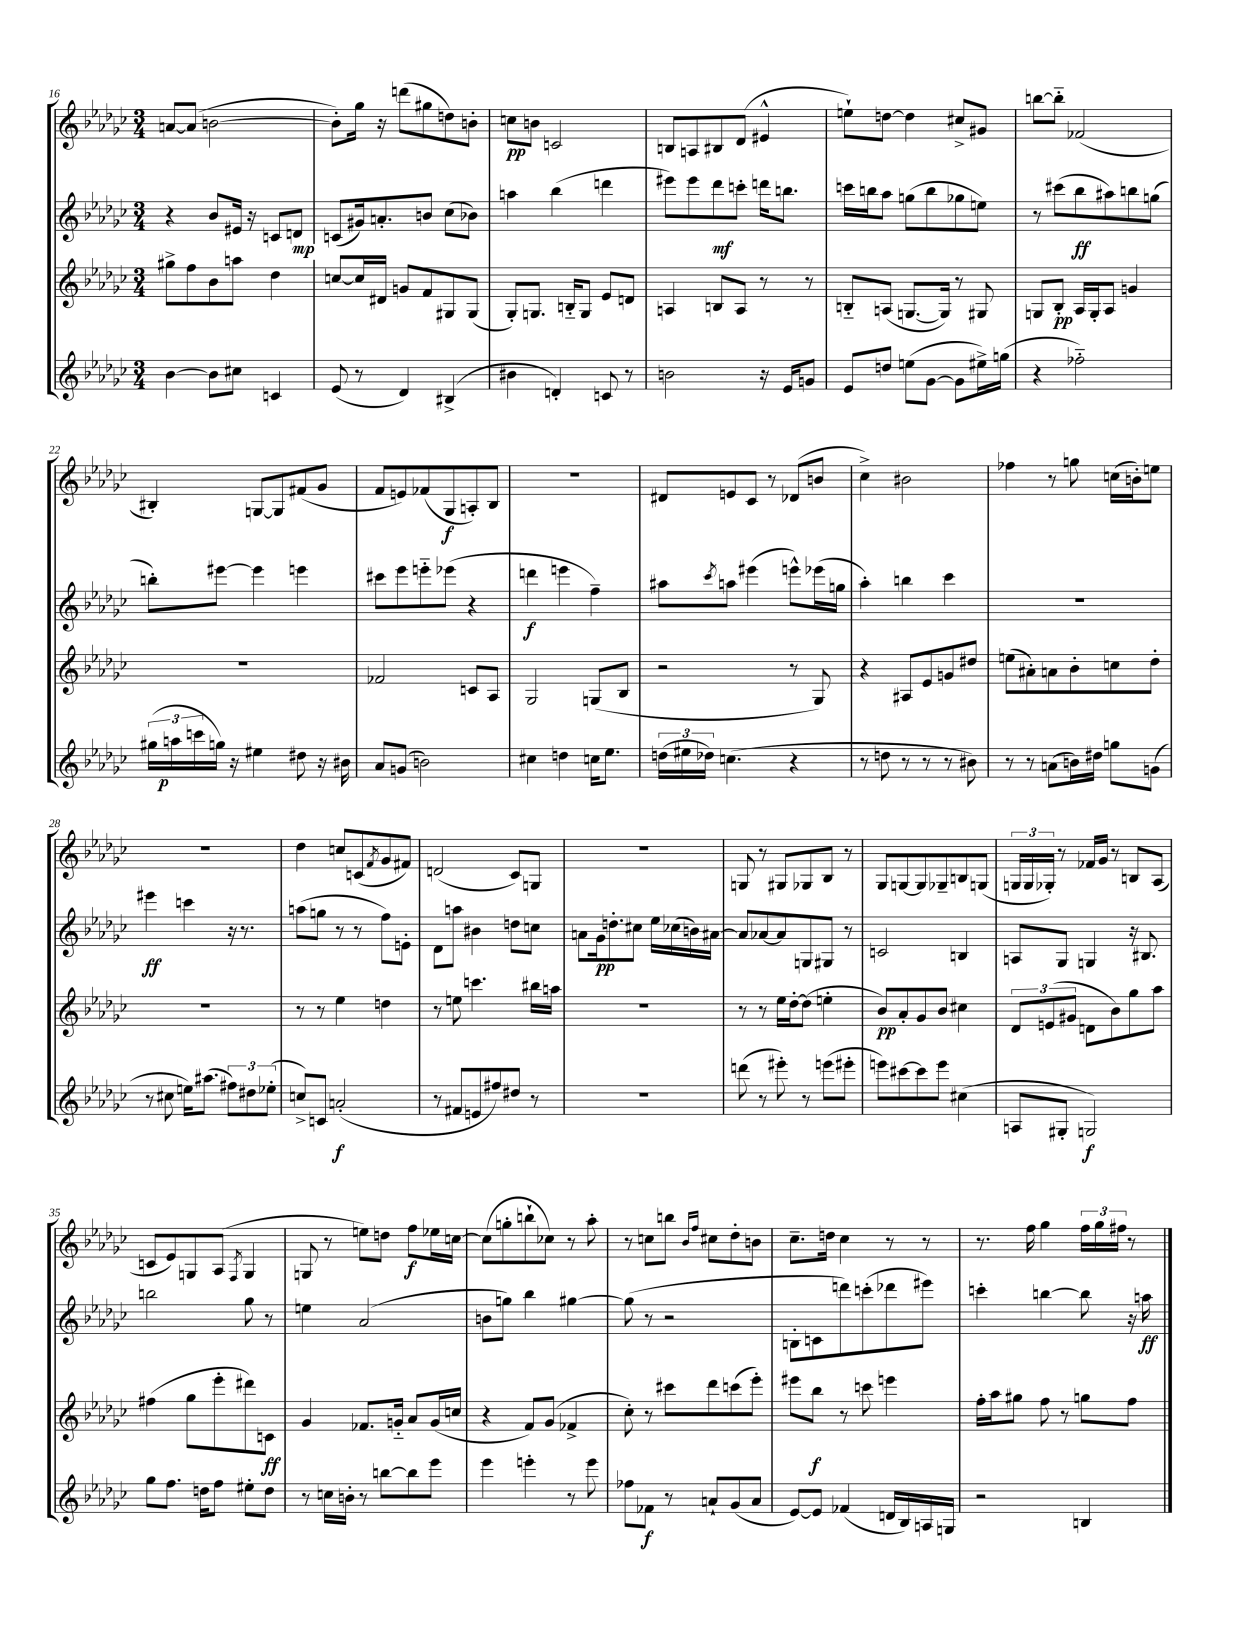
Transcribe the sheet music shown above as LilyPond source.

<<
\new StaffGroup <<
\new Staff = "s0" {
    \clef treble \key ges \major \numericTimeSignature \time 3/4
    a'8~ a'8( b'2~ |
    b'8-.) ges''16 r16 d'''8( gis''8 d''8) b'8-. |
    c''8\pp b'8 c'2 |
    b8 a8 bis8 des'8( eis'4-^ |
    e''8-!) d''8~ d''4 cis''8-> gis'8 |
    b''8~ b''8-_ fes'2( |
    bis4-.) g8~ g8 fis'8( ges'8 |
    f'8 e'8) fes'8( ges8\f a8-.) bes8 |
    R2. |
    dis'8 e'8 ces'8 r8 des'8( b'8 |
    ces''4->) bis'2 |
    fes''4 r8 g''8 c''16( b'16-.) e''8 |
    R2. |
    des''4 c''8 c'8( \acciaccatura { f'8 } ges'8 fis'8) |
    d'2( ces'8) g8 |
    R2. |
    g8 r8 gis8 ges8 bes8 r8 |
    ges8 g8~ g8 ges8-- b8 g8( |
    \tuplet 3/2 { g16 g16 ges16-.) } r8 fes'16 ges'16 r8 b8 aes8( |
    c'8 ees'8) g8 aes8( \acciaccatura { f8 } g4 |
    g8 r8 e''8) d''8 f''8\f ees''16 c''16~ |
    c''8( g''8-. b''8-! ces''8) r8 aes''8-. |
    r8 c''8 b''8 \grace { bes'16 f''16 } cis''8 des''8-. b'8 |
    ces''8.-- d''16 ces''4 r8 r8 |
    r8. f''16 ges''4 \tuplet 3/2 { f''16 ges''16 fis''16 } r8 \bar "|." |
}
\new Staff = "s1" {
    \clef treble \key ges \major \numericTimeSignature \time 3/4
    r4 bes'8 eis'16 r16 c'8 d'8\mp |
    c'8( gis'16) a'8.-. b'8 ces''8( bes'8) |
    a''4 bes''4( d'''4 |
    eis'''8) eis'''8 des'''8\mf c'''8-. d'''16 b''8. |
    c'''16 b''16 aes''8 g''8( b''8 ges''8 e''8) |
    r8 cis'''8( bes''8\ff ais''8) b''8 g''8( |
    b''8-.) eis'''8~ eis'''4 e'''4 |
    cis'''8 ees'''8 e'''8-_ ees'''8( r4 |
    d'''4\f e'''4 f''4--) |
    ais''8 \acciaccatura { ces'''8 } a''8 eis'''4( e'''8-^) ees'''16( g''16 |
    aes''4-.) b''4 ces'''4 |
    R2. |
    eis'''4\ff c'''4 r16 r8. |
    a''8( g''8 r8 r8 f''8) e'8-. |
    des'8 a''8 bis'4 d''8 c''8 |
    a'8 ges'16\pp d''8.-. cis''8 ees''16 ces''16( b'16) ais'16~ |
    ais'8 aes'8~ aes'8 g8 gis8 r8 |
    c'2 b4 |
    a8 ges8 g4 r16 bis8. |
    b''2 ges''8 r8 |
    e''4 aes'2( |
    b'8 g''8) bes''4 gis''4~ |
    gis''8( r8 r2 |
    b8-. c'8 d'''8) c'''8-.( des'''8 eis'''8) |
    c'''4-. b''4~ b''8 r16 a''16\ff \bar "|." |
}
\new Staff = "s2" {
    \clef treble \key ges \major \numericTimeSignature \time 3/4
    gis''8-> f''8 bes'8 a''8 des''4 |
    c''8~ c''16 dis'16 g'8 f'8 gis8 gis8( |
    ges8-.) g8. b16-_ g8 ees'8 d'8 |
    a4 b8 a8 r8 r8 |
    b8-_ a8( g8.~ g16) r8 gis8 |
    g8 bes8-.\pp aes16 g16-. aes8 g'4 |
    R2. |
    fes'2 c'8 aes8 |
    ges2 g8( bes8 |
    r2 r8 ges8) |
    r4 ais8 ees'8 g'8 dis''8 |
    e''8( ais'8-.) a'8 bes'8-. c''8 des''8-. |
    R2. |
    r8 r8 ees''4 d''4 |
    r8 e''8 c'''4. bis''16 a''16 |
    R2. |
    r8 r8 ees''16 des''16~-. des''8( e''4-. |
    bes'8\pp) aes'8-. ges'8 bes'8 cis''4 |
    \tuplet 3/2 { des'8 e'8( gis'8 } d'8 bes'8) ges''8 aes''8 |
    fis''4( ges''8 ees'''8-. dis'''8) c'8\ff |
    ges'4 fes'8. g'16-_ aes'8 g'16( c''16 |
    r4 f'8) ges'8( fes'4-> |
    ces''8-.) r8 cis'''8 des'''8 c'''8( ees'''8-.) |
    eis'''8 bes''8\f r8 c'''8 e'''4 |
    f''16-. aes''16 gis''8 f''8 r8 g''8 f''8 \bar "|." |
}
\new Staff = "s3" {
    \clef treble \key ges \major \numericTimeSignature \time 3/4
    bes'4~ bes'8 cis''8 c'4 |
    ees'8( r8 des'4) bis4->( |
    bis'4 d'4-.) c'8 r8 |
    b'2 r16 ees'16 g'8 |
    ees'8 d''8 e''8( ges'8~ ges'8 eis''16->) g''16( |
    r4 fes''2-_) |
    \tuplet 3/2 { gis''16( a''16\p c'''16 } g''16) r16 eis''4 dis''8 r16 bis'16 |
    aes'8 g'8( b'2) |
    cis''4 d''4 c''16 ees''8. |
    \tuplet 3/2 { d''16( eis''16 des''16) } c''4.( r4 |
    r8 d''8 r8 r8 r8 bis'8) |
    r8 r8 a'8( b'16) dis''16 g''8 g'8( |
    r8 cis''8 e''16) ais''8.( \tuplet 3/2 { fis''8) dis''8 ees''8-.( } |
    c''8->) c'8 a'2-.\f( |
    r8 fis'8 e'8 fis''8) dis''8 r8 |
    R2. |
    d'''8( r8 eis'''8-.) r8 e'''8( eis'''8-. |
    e'''8) cis'''8~ cis'''8 e'''8 cis''4( |
    a8 gis8-. g2\f) |
    ges''8 f''8. d''16 f''8 eis''8-. d''8 |
    r8 c''16 b'16-. r8 b''8~ b''8 ees'''8 |
    ees'''4 e'''4-. r8 e'''8 |
    fes''8 fes'8\f r8 a'8-! ges'8( a'8 |
    ees'8~) ees'8 fes'4( d'16 bes16) a16 g16 |
    r2 b4 \bar "|." |
}
>>
>>
\layout { \context { \Score currentBarNumber = #16 } }
